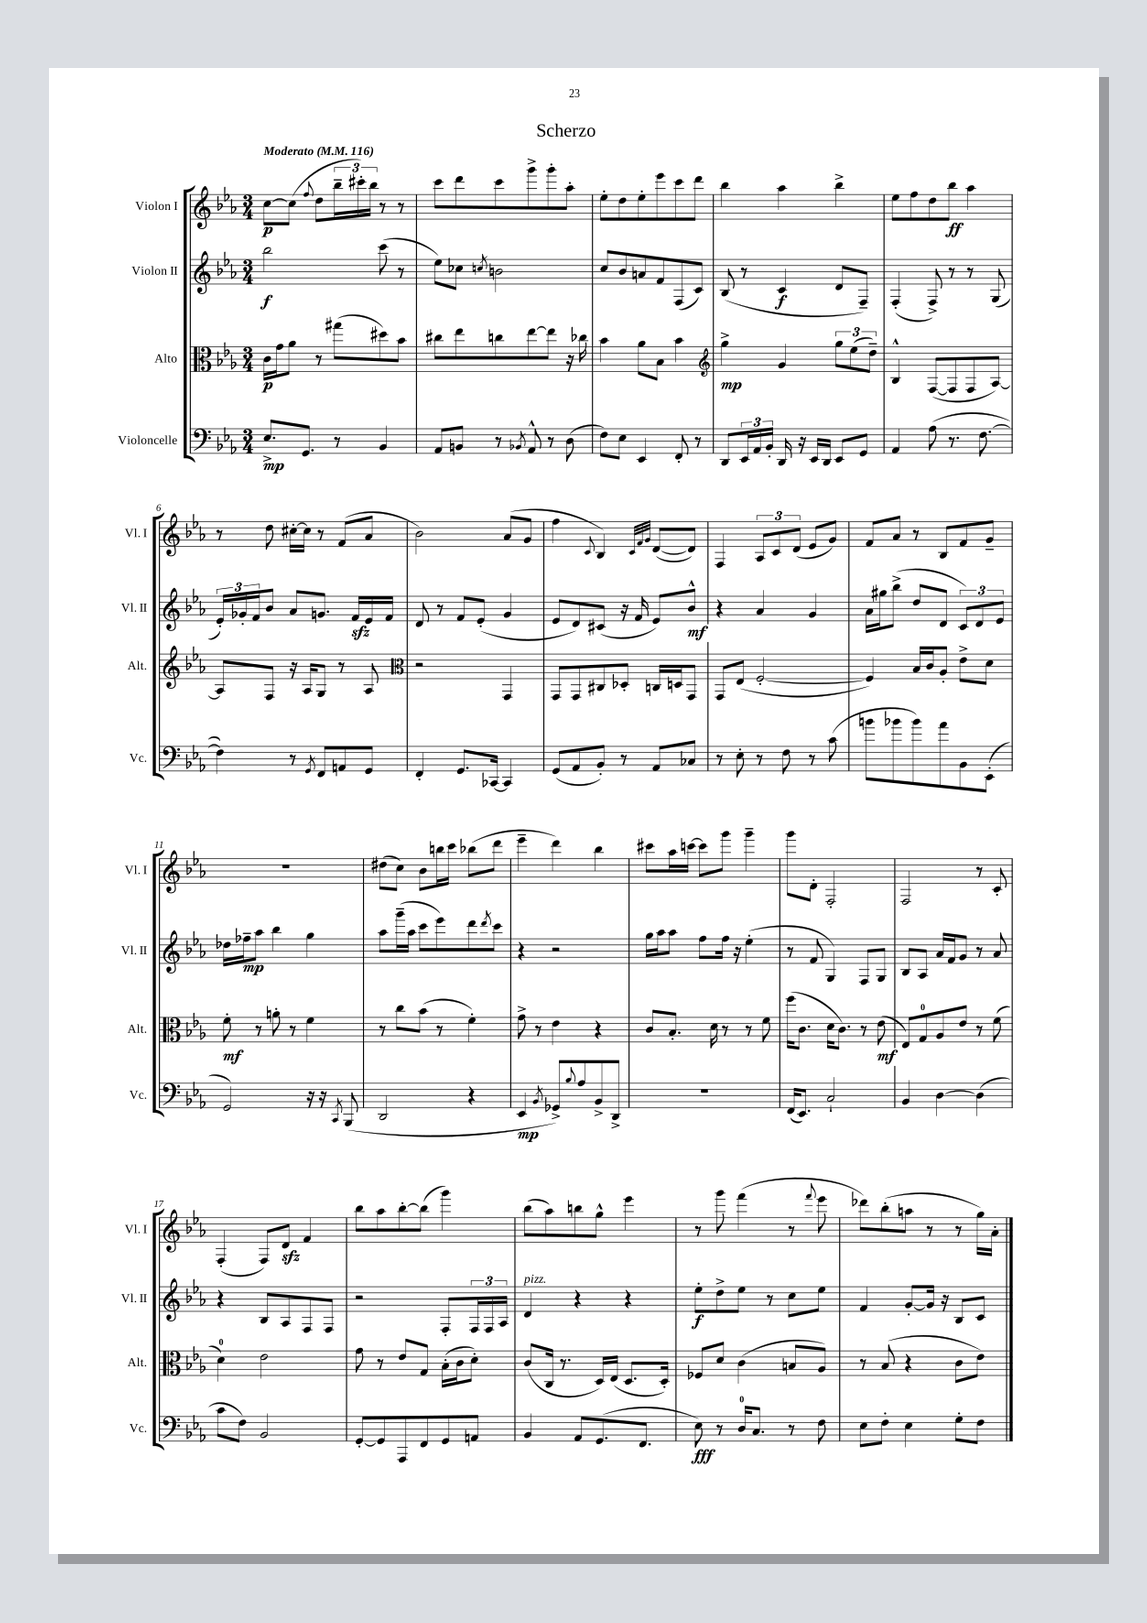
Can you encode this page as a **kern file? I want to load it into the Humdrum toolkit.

**kern	**kern	**kern	**kern
*staff4	*staff3	*staff2	*staff1
*clefF4	*clefC3	*clefG2	*clefG2
*k[b-e-a-]	*k[b-e-a-]	*k[b-e-a-]	*k[b-e-a-]
*M3/4	*M3/4	*M3/4	*M3/4
*MM116	*MM116	*MM116	*MM116
8.E-^/L	16c\LL	2bb-\	[8cc\L
.	16g\J	.	.
.	8a-\J	.	(8cc\]J
8.GG/J	.	.	.
.	.	.	8qqff/
.	8r	.	8dd\L
8r	(8gg#\L	.	24bb-~\L
.	.	.	24ccc#'\)
.	.	.	24bb-\JJ
4BB-/	8dd#\)	(8ccc\	8r
.	8b-\J	8r	8r
=	=	=	=
8AA-/L	8cc#\L	8ee-\L)	8ccc\L
8BB/J	8ee-\	8cc-\J	8ddd\
.	.	8qcc/	.
8r	8cc\	2b\	8ccc\
8qBB-/	.	.	.
8AA-^^/	[8ee-\	.	8ggg^\
8r	8ee-\]J	.	8ggg'\
(8D\	16r	.	8aa-'\J
.	16cc-\	.	.
=	=	=	=
8F\L)	4b-\	8cc/L	8ee-'\L
8E-\J	.	8b-/	8dd\
4EE-/	8a-\L	8a/	8ee-'\
.	8B-\J	8f/	8eee-\
8FF'/	4b-\	(8F/	8ccc\
8r	.	8c/J)	8ddd\J
=	=	=	=
*	*clefG2	*	*
8DD/L	4gg^\	(8B-/	4bb-\
24EE-/L	.	8r	.
24AA-/	.	.	.
24BB-'/JJ	.	.	.
16DD/	4g/	4c/	4aa-\
16r	.	.	.
16EE-/LL	.	.	.
16DD/JJ	.	.	.
8EE-/L	12gg\L	8d/L	4bb-^\
.	(12ee-\	.	.
8GG/J	.	8F~/J)	.
.	12dd~\J)	.	.
=	=	=	=
4AA-/	4B-^^/	(4F'/	8ee-\L
.	.	.	8ff\
(8A-\	([8F/L	8F^/)	8dd\
8.r	8F/]	8r	8bb-\J
.	8F/	8r	4aa-\
[8.F\	.	.	.
.	[8A-/J)	(8G/	.
=	=	=	=
4F\])	8A-/]L	24e-'/LL)	8r
.	.	24g-'/	.
.	.	24f/J	.
.	8F/J	8b-/J	8dd\
8r	16r	8a-/L	[16cc#'\LL
.	16A-/LK	.	16cc#\]JJ
8qGG/	.	.	.
8FF/L	8G/J	8.g/J	8r
8AA/	8r	.	(8f/L
.	.	16f/LL	.
8GG/J	8A-/	16e-/	8a-/J
.	.	16f/JJ	.
=	=	=	=
*	*clefC3	*	*
4FF'/	2r	8d/	2b-\)
.	.	8r	.
8.GG/L	.	8f/L	.
.	.	(8e-'/J	.
[16CC-/Jk	.	.	.
4CC-/]	4GG/	4g/	(8a-/L
.	.	.	8g/J
=	=	=	=
(8GG/L	8GG/L	8e-/L	4ff\
8AA-/	8GG/	8d/)	.
.	.	.	8qqc/
8BB-'/J)	8C#/	(8c#/J	4B-/)
8r	8D-'/J	16r	.
.	.	16f/	.
.	.	.	32qqc/LLL
.	.	.	32qqf/
.	.	.	32qqg/JJJ
8AA-/L	16C/LL	8e-/L)	([8d/L
.	16D/J	.	.
8C-/J	8GG/J	8b-^^/J	8d/]J)
=	=	=	=
8r	8GG/L	4r	4F/
8E-'\	(8E-/J	.	.
8r	[2F'/	4a-/	12A-/L
.	.	.	12c/
8F\	.	.	.
.	.	.	(12d/J
8r	.	4g/	8e-/L
(8c\	.	.	8g/J)
=	=	=	=
8b\L	4F/])	16a-\LL	8f/L
.	.	16gg#\J	.
8b-\	.	(8bb-^\J	8a-/J
8b-\)	16B-/LL	8dd/L	8r
.	16c/J	.	.
8a-\	8A-'/J	8d/J	8B-/L
8BB-\	8e-^\L	12c/L)	8f/
.	.	12d/	.
(8EE-'\J	8d\J	.	8g~/J
.	.	12e-/J	.
=	=	=	=
2GG/)	8f'\	16dd-\LL	2.r
.	.	16ff-~\J	.
.	8r	8aa-\J	.
.	8a'\	4bb-\	.
.	8r	.	.
16r	4f\	4gg\	.
16r	.	.	.
8qCC/	.	.	.
(8BBB-/	.	.	.
=	=	=	=
2DD/	8r	8aa-\L	(8dd#\L
.	8cc\L	(16ggg~\L	8cc\J)
.	.	16aa-\JJ	.
.	(8b-\J	8ccc\L	8b-\L
.	8r	8eee-\)	16bb\L
.	.	.	16ccc\JJ
4r	4f'\)	8ddd\	(8bb-\L
.	.	8qddd/	.
.	.	8ccc\J	8ddd\J
=	=	=	=
4EE-/	8g^\	4r	4eee-~\
.	8r	.	.
8qBB-/	.	.	.
8GG-^/L)	4e-\	2r	4ddd\)
8qqB-/	.	.	.
8A-/	.	.	.
8BB-^/	4r	.	4bb-\
8DD^/J	.	.	.
=	=	=	=
2.r	8c/L	16gg\LL	8ccc#\L
.	.	16aa-\J	.
.	8.B-'/J	8aa-\J	16aa-\L
.	.	.	[16ccc\JJ
.	.	8ff\L	8ccc\]L
.	16d\	.	.
.	8r	16ff\Jk	8ggg\J
.	.	16r	.
.	8r	(4ee-'\	4ggg~\
.	8f\	.	.
=	=	=	=
(16FF/LK	(16ff\LK	8r	8ggg\L
8.EE-/J)	8.c\J	.	.
.	.	8f/	8d'\J
2C`/	16d\LK	4G/)	2F'/
.	8.c\J)	.	.
.	8r	8F/L	.
.	(8e-\	8G/J	.
=	=	=	=
4BB-/	8E-/L)	8B-/L	2F/
.	8G/	8A-/J	.
[4D\	8A-/	16a-/LL	.
.	.	16f/J	.
.	8e-/J	8g/J	.
(4D\]	8r	8r	8r
.	(8f\	8a-/	8c'/
=	=	=	=
8c\L	4d\)	4r	(4F'/
8F\J)	.	.	.
2BB-/	2e-\	8B-/L	8F/L)
.	.	8A-/	8d/J
.	.	8F/	4f/
.	.	8F/J	.
=	=	=	=
[8GG'/L	8g\	2r	8bb-\L
8GG/]	8r	.	8aa-\
8AAA-/	8e-/L	.	[8bb-'\
8FF/	8G/J	.	(8bb-\]J
8GG/	(16B-'\LL	8F'/L	4ggg\)
.	16c\J	.	.
8AA/J	8d'\J)	24F/L	.
.	.	24F/	.
.	.	24A-/JJ	.
=	=	=	=
4BB-/	(8c/L	4d/	(8bb-\L
.	16C/Jk	.	8aa-\)
.	8.r	.	.
8AA-/L	.	4r	8bb\
(8.GG/	16D/LL)	.	8gg^^\J
.	(16E-/JJ	.	.
.	8.D/L	4r	4eee-\
8.FF/J	.	.	.
.	16D'/Jk)	.	.
=	=	=	=
8E-\)	8F-/L	8ee-'\L	8r
8r	8d/J	8dd^\	8ggg\
16D/LK	(4c\	8ee-\J	(4fff\
8.C/J	.	.	.
.	.	8r	.
8r	8B/L	8cc\L	8r
.	.	.	8qqfff/
8F\	8A-/J)	8ee-\J	8eee-\
=	=	=	=
8E-\L	8r	4f/	8ddd-\L)
8F'\J	(8B-/	.	(8bb-'\
4E-\	4r	[8g'/L	8aa\J
.	.	16g/]Jk	8r
.	.	16r	.
8G'\L	8c\L	8B-/L	8r
8F\J	8e-\J)	8c/J	16gg\LL)
.	.	.	16a-'\JJ
==	==	==	==
*-	*-	*-	*-
